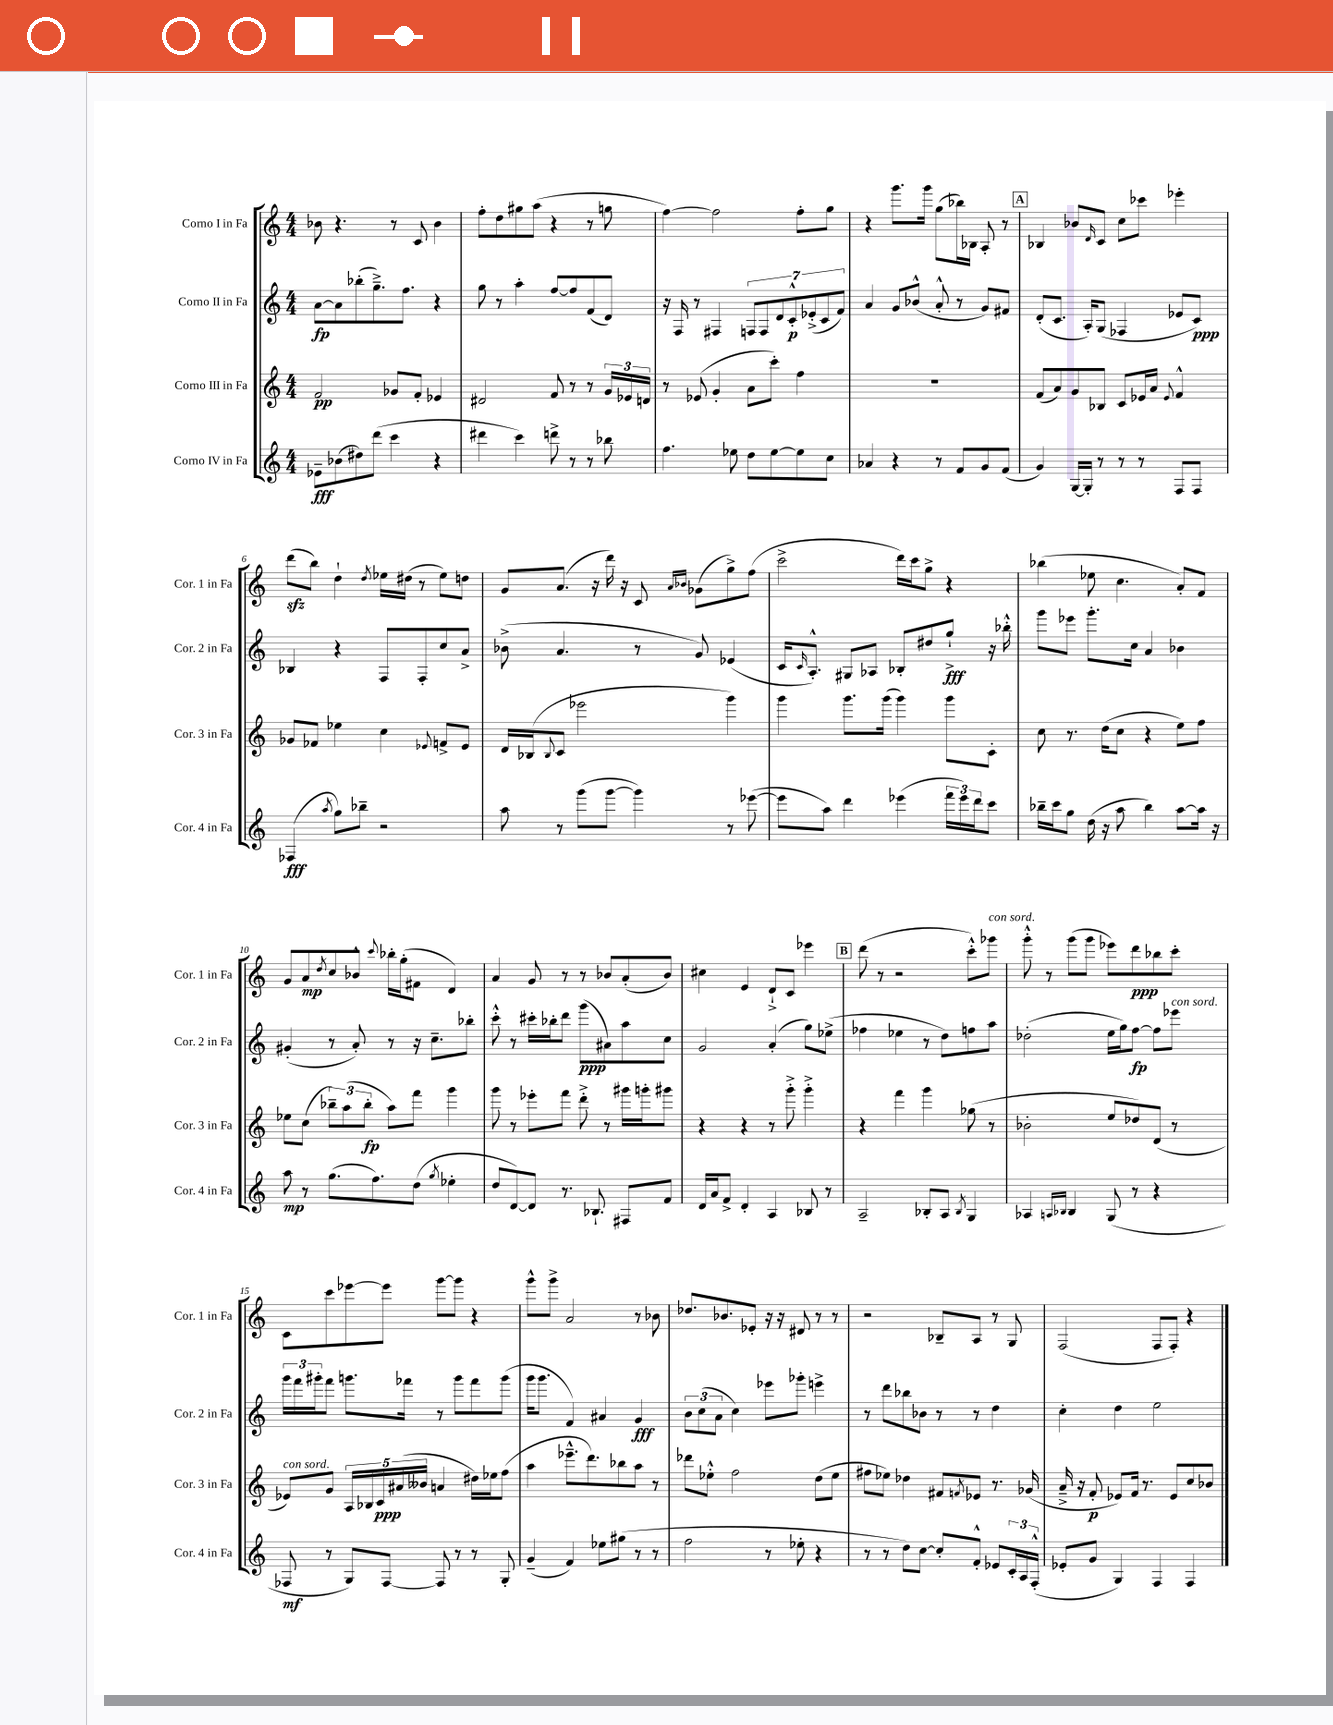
<<
\new StaffGroup <<
\new Staff = "s0" \with { instrumentName = "Corno I in Fa" shortInstrumentName = "Cor. 1 in Fa" } {
    \clef treble \key c \major \numericTimeSignature \time 4/4
    bes'8 r4. r8 c'8 bes'4 |
    f''8-. d''8 gis''8 a''8( r4 r8 g''8 |
    f''4~) f''2 f''8-. g''8 |
    r4 g'''8. g'''16 g''8( bes''16) bes16 a8-. r8 |
    \mark \markup { \box "A" } bes4 bes'8 \grace { d'16 } c'8 c''8 ces'''8 ees'''4-. |
    d'''8\sfz( b''8) d''4-! \acciaccatura { d''8 } ees''16 dis''16( r8 ees''8) d''8 |
    g'8 a'8.( r16 d'''16) r16 c'8 \grace { a'16 bes'16 } ges'8( g''8->) f''8( |
    c'''2-> d'''16) c'''16 g''8-> r4 |
    bes''4( ees''8 c''4. a'8-.) f'8 |
    g'8 a'8\mp \acciaccatura { d''8 } c''8 bes'8-^ \appoggiatura { c'''8 } bes''16-. g''16-.( fis'8 d'4) |
    a'4 g'8 r8 r8 bes'8 a'8-.( bes'8) |
    cis''4 e'4 d'8-!-> c'8 ees'''4 |
    \mark \markup { \box "B" } d'''8( r8 r2 c'''8-.-^) ges'''8^\markup { \italic "con sord." } |
    g'''8-.-^ r8 g'''8( g'''8 ees'''8) d'''8\ppp bes''8 c'''8-. |
    c'8 c'''8 ees'''8~ ees'''8 g'''8~ g'''8 r4 |
    g'''8-^ g'''8-> a'2 r8 bes'8 |
    des''8. bes'8. ees'8-. r16 r16 dis'8 r8 r8 |
    r2 bes8-- a8 r8 g8 |
    f2( f8 f8-.) r4 \bar "|." |
}
\new Staff = "s1" \with { instrumentName = "Corno II in Fa" shortInstrumentName = "Cor. 2 in Fa" } {
    \clef treble \key c \major \numericTimeSignature \time 4/4
    a'8~\fp a'8 bes''8-.( g''8.--->) f''8. r4 |
    g''8 r8 a''4-. f''8~ f''8 f'8( d'8) |
    r16 f16 r8 fis4 \tuplet 7/4 { f8 f8 d'8 c'8-.-^\p ees'8-.->( c'8 f'8) } |
    a'4 g'8 bes'8-^( a'8-.-^ r8 g'8) fis'8 |
    \mark \markup { \box "A" } d'8-.( c'8. a16-.) g8( fes4 ees'8 c'8\ppp) |
    bes4 r4 f8 f8-. c''8 a'8-> |
    bes'8->( a'4. r8 g'8) ees'4( |
    c'16 \grace { c'16 } a8.-.-^) gis8 aes8 bes8-. dis''8 g''8-!->\fff r16 bes''16-.-^ |
    g'''8 ees'''8 g'''8.-. c''16 a'4 bes'4 |
    gis'4-.( r8 a'8-.) r8 r16 c''8.-- bes''8-. |
    c'''8-.-^ r8 cis'''16-. bes''16-. d'''8 g'''8\ppp( ais'8) a''8 c''8 |
    g'2 a'4-.( g''8) ees''8->( |
    \mark \markup { \box "B" } fes''4 ees''4 r8 d''8) f''8 a''8 |
    des''2-.( e''16 g''16) f''8~\fp f''8 ees'''8^\markup { \italic "con sord." } |
    \tuplet 3/2 { g'''16 f'''16 gis'''16-. } f'''8 g'''8. fes'''16 r8 g'''8 fes'''8 g'''8( |
    g'''16 g'''8. f'4) ais'4 g'4\fff |
    \tuplet 3/2 { b'8 c''8( a'8 } c''4) ees'''8 ges'''8-. e'''4-> |
    r8 d'''8 bes''8 bes'8 r8 r8 d''4 |
    c''4-. d''4 e''2 \bar "|." |
}
\new Staff = "s2" \with { instrumentName = "Corno III in Fa" shortInstrumentName = "Cor. 3 in Fa" } {
    \clef treble \key c \major \numericTimeSignature \time 4/4
    f'2\pp ges'8 f'8-. ees'4 |
    dis'2 f'8 r8 r8 \tuplet 3/2 { g'16 ees'16 d'16 } |
    r8 ees'8( g'4-. a'8 c'''8-.) f''4 |
    R1 |
    \mark \markup { \box "A" } f'8( a'8) g'8 bes8 c'8 ees'16 a'16 \appoggiatura { ees'8 } f'4-^ |
    ges'8 fes'8 ees''4 c''4 \appoggiatura { ees'8 } f'8-> ees'8 |
    d'16 bes16( \appoggiatura { bes8 } c'8 ees'''2 g'''4) |
    g'''4 g'''8. g'''16( g'''4) g'''8 c'8-. |
    c''8 r8. d''16( c''8 r4 e''8) f''8 |
    ees''8 c''8( \tuplet 3/2 { bes''8--) a''8( bes''8-.\fp } a''8) f'''8 g'''4 |
    g'''8 r8 ees'''8-. f'''8 d'''8-.-> r8 gis'''16 g'''16-. gis'''8 |
    r4 r4 r8 g'''8-.-> g'''4-.-> |
    \mark \markup { \box "B" } r4 f'''4 g'''4 ges''8( r8 |
    bes'2-. e''8 des''8) d'8( r8 |
    ees'8^\markup { \italic "con sord." }) g'8 \tuplet 5/4 { a16 bes16 c'16\ppp ais'16( beses'16 } a'4 dis''16) ees''16 f''8( |
    a''4 ees'''8.---^ d'''8.) bes''8 a''8 r8 |
    des'''8 ees''8-.-^ f''2 d''8( ees''8 |
    fis''8 ees''8) des''4 fis'8 \acciaccatura { f'8 } ees'8 r8. ges'16( |
    a'16---> r16 f'8-.\p ees'8) f'16 r8. ees'8 c''8 bes'8 \bar "|." |
}
\new Staff = "s3" \with { instrumentName = "Corno IV in Fa" shortInstrumentName = "Cor. 4 in Fa" } {
    \clef treble \key c \major \numericTimeSignature \time 4/4
    ees'8--\fff bes'8( dis''8) d'''8( c'''4 r4 |
    dis'''4 c'''4) d'''8-> r8 r8 bes''8 |
    f''4. ees''8 d''8 ees''8~ ees''8 c''8 |
    aes'4 r4 r8 f'8 g'8 f'8( |
    \mark \markup { \box "A" } g'4) g16~ g16-. r8 r8 r8 f8 f8 |
    fes4\fff( \acciaccatura { a''8 } g''8) bes''8-- r2 |
    a''8 r8 g'''8( g'''8~ g'''4) r8 ees'''8~( |
    ees'''8 a''8) d'''4 ees'''4( \tuplet 3/2 { f'''16 ees'''16) d'''16 } c'''8 |
    bes''16-- c'''16 g''8 d''16( r16 a''8 bes''4) a''8~ a''16 r16 |
    a''8\mp r8 g''8.( f''8.) d''8( \acciaccatura { g''8 } ees''4-. |
    d''8 d'8~) d'8 r8. bes8.-! fis8 f'8 |
    d'16 a'16 f'8-> d'4-. a4 bes8 r8 |
    \mark \markup { \box "B" } a2-- bes8-. a8 \acciaccatura { bes8 } g4 |
    aes4 \grace { a16 bes16 } bes4 g8( r8 r4 |
    fes8\mf r8 g8) fes8~ fes8 r8 r8 g8-. |
    g'4--( f'4) ees''8 gis''8( r8 r8 |
    f''2 r8 ees''8-. r4 |
    r8 r8 d''8) c''8~ c''8-. f'8-.-^ ees'8 \tuplet 3/2 { c'16-. a16 f16-.-^( } |
    ees'8-. g'8 g4) f4 f4 \bar "|." |
}
>>
>>
